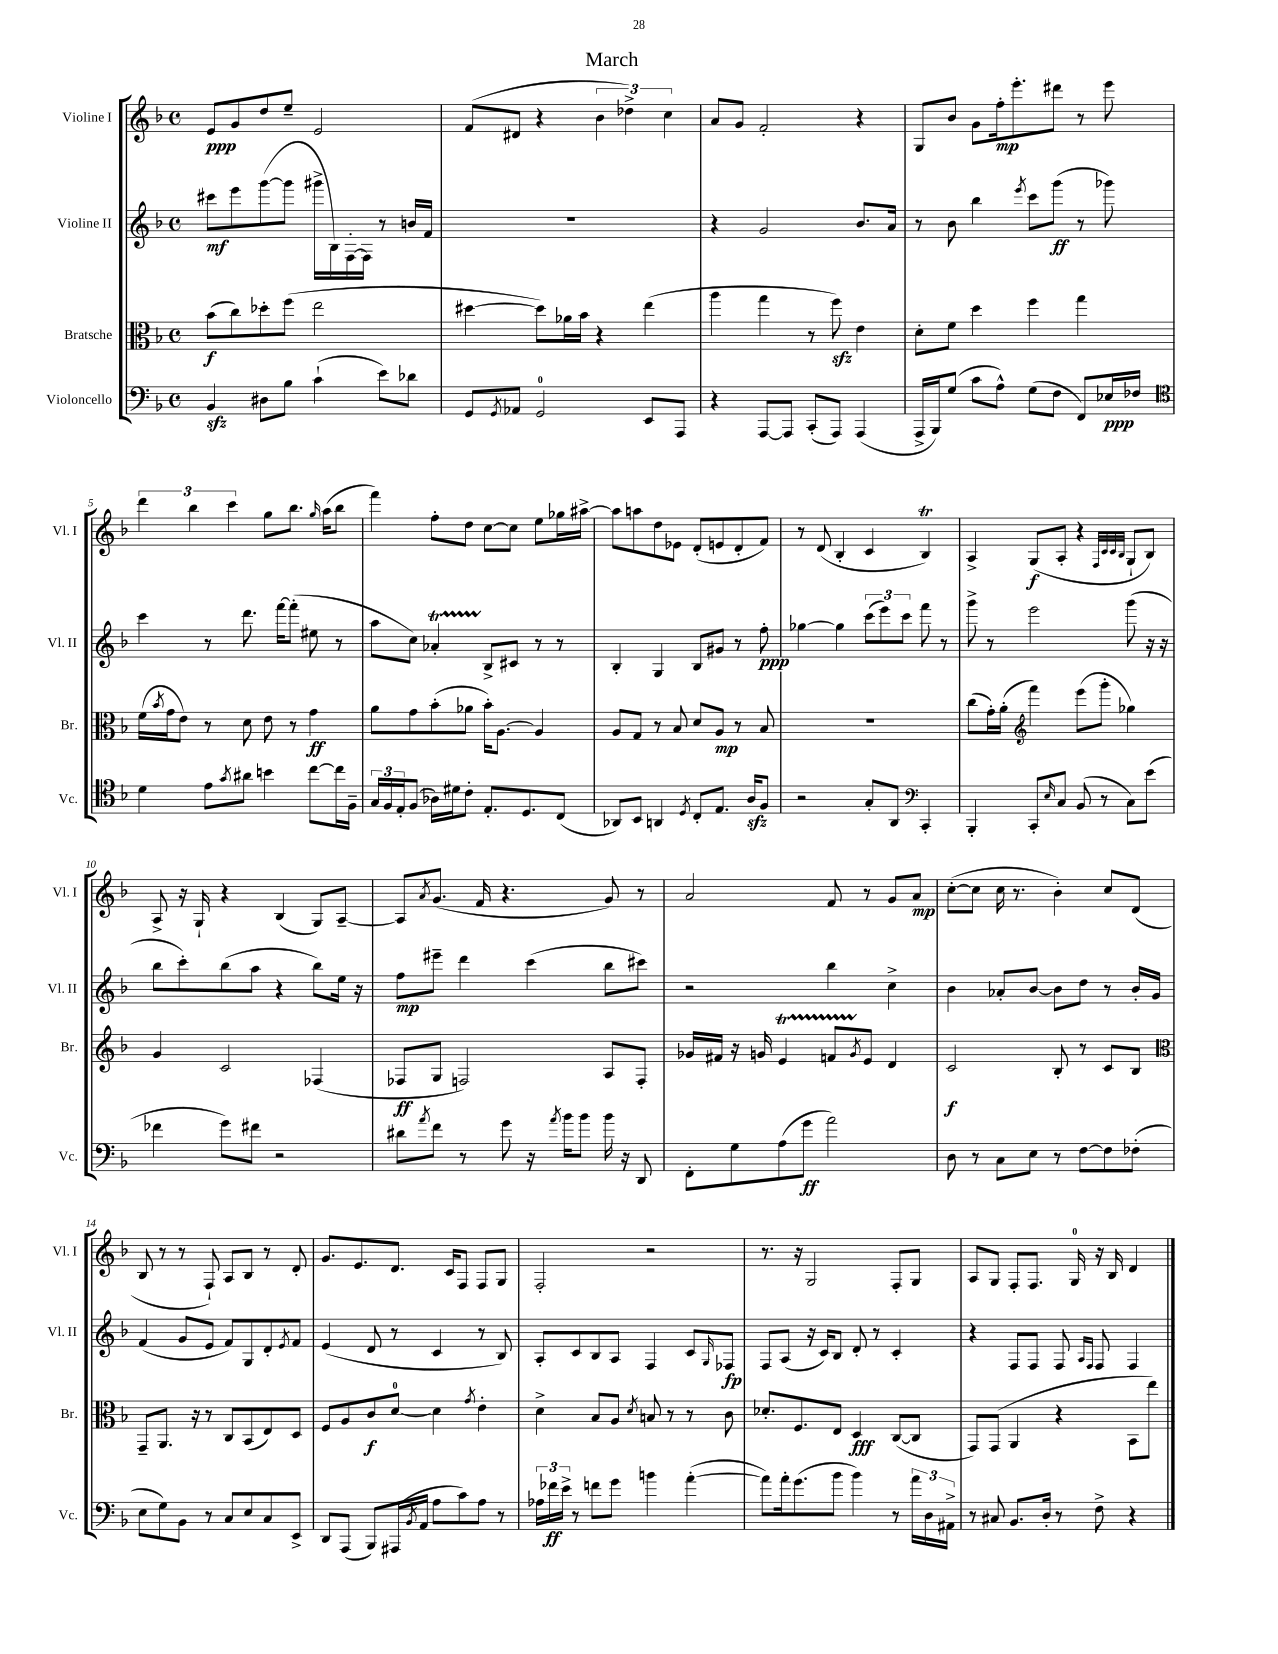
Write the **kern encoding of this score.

**kern	**kern	**kern	**kern
*staff4	*staff3	*staff2	*staff1
*clefF4	*clefC3	*clefG2	*clefG2
*k[b-]	*k[b-]	*k[b-]	*k[b-]
*M4/4	*M4/4	*M4/4	*M4/4
*met(c)	*met(c)	*met(c)	*met(c)
4BB-/	(8b-\L	8ccc#\L	8e/L
.	8cc\)	8eee\	8g/
8D#\L	8dd-'\	([8ggg\	8dd/
8B-\J	(8ff\J	8ggg\]J	8ee~/J
(4c`\	2ee\	16ggg#^\LL	2e/
.	.	16B-\)	.
.	.	[16F'\	.
.	.	16F\]JJ	.
8e\L)	.	8r	.
8d-\J	.	16b/LL	.
.	.	16f/JJ	.
=	=	=	=
8GG/L	[4dd#\	1r	(8f/L
8qGG/	.	.	.
8AA-/J	.	.	8d#/J
2GG/	8dd#\]L)	.	4r
.	16a-\L	.	.
.	16b-\JJ	.	.
.	4r	.	6b-\
.	.	.	6dd-^\)
8EE/L	(4ee\	.	.
.	.	.	6cc\
8AAA/J	.	.	.
=	=	=	=
4r	4aa\	4r	8a/L
.	.	.	8g/J
[8AAA/L	4gg\	2g/	2f'/
8AAA/]J	.	.	.
(8CC'/L	8r	.	.
8AAA/J)	8ff\)	.	.
(4AAA/	4e\	8.b-/L	4r
.	.	16a/Jk	.
=	=	=	=
16AAA^/LL	8d'\L	8r	8G/L
16BBB-/J)	.	.	.
(8G/J	8f\J	8b-\	8b-/J
8c\L	4dd\	4bb-\	8g\L
8A^^\J)	.	.	16ff'\k
.	.	.	8.eee'\
.	.	8qeee/	.
(8G\L	4ff\	8ccc\L	.
8F\J	.	(8ggg\J	8ddd#\J
8FF/L)	4gg\	8r	8r
16E-/L	.	8ggg-\)	8eee\
16F-/JJ	.	.	.
=	=	=	=
*clefC4	*	*	*
4d\	(16f\LL	4ccc\	6ddd\
.	8qb-/	.	.
.	16g\J	.	.
.	8e\J)	.	.
.	.	.	6bb-\
8e\L	8r	8r	.
.	.	.	6ccc\
8qg/	.	.	.
8a#\J	8d\	8.ddd\	.
4b\	8e\	.	8gg\L
.	.	[16fff\LK	.
.	8r	(8fff'\]J	8.bb-\J
[8cc\L	4g\	8ee#\	.
.	.	.	16qqgg/
.	.	.	(16aa\LK
16cc\]L	.	8r	8bb-\J
16F~\JJ	.	.	.
=	=	=	=
24G/LL	8a\L	8aa\L	4fff\)
24F/	.	.	.
24E'/J	.	.	.
(8F/J	8g\	8cc\J)	.
16A-\LL)	(8b-'\	4a-'/	8ff'\L
16d#\J	.	.	.
8c'\J	8a-\J	.	8dd\J
8.E'/L	16b-'\LK)	8B-^/L	[8cc\L
.	[8.A\J	.	.
.	.	8c#/J	8cc\]J
8.D/	.	.	.
.	4A/]	8r	8ee\L
(8C/J	.	8r	16gg-\L
.	.	.	[16aa#^\JJ
=	=	=	=
8AA-/L)	8A/L	4B-'/	8aa#\]L
8BB-/J	8G/J	.	8aa\
4AA/	8r	4G/	8dd\
.	8B-/	.	8e-\J
8qD/	.	.	.
8C'/L	8d/L	8B-/L	(8d'/L
8.E/J	8A/J	8g#/J	8e/
.	8r	8r	8d'/
16A/LK	.	.	.
8F/J	8B-/	8ff'\	8f/J)
=	=	=	=
2r	1r	[4gg-\	8r
.	.	.	(8d/
.	.	4gg-\]	4B-'/
8G'/L	.	(12ccc\L	4c/
.	.	12eee\)	.
8AA/J	.	.	.
.	.	12ccc\J	.
*clefF4	*	*	*
4CC'/	.	8fff\	4B-/)
.	.	8r	.
=	=	=	=
4BBB-'/	(8cc\L	8ggg^\	4A^/
.	16g'\L)	8r	.
.	(16a'\JJ	.	.
*	*clefG2	*	*
8CC'/L	4fff\)	2eee\	(8G/L
16qqE/	.	.	.
8C/J	.	.	8A'/J
(8BB-/	(8eee\L	.	4r
8r	8ggg'\J	.	.
.	.	.	32qqF/LLL
.	.	.	32qqc/
.	.	.	32qqc/
.	.	.	32qqB-/JJJ
8C\L)	4gg-\)	(8ggg\	8G`/L
(8e\J	.	16r	8B-/J)
.	.	16r	.
=	=	=	=
4f-\	4g/	8bb-\L	8A^/
.	.	8ccc'\)	16r
.	.	.	16G`/
8g\L)	2c/	(8bb-\	4r
8f#\J	.	8aa\J	.
2r	.	4r	(4B-/
.	(4F-/	8bb-\L)	8G/L)
.	.	16ee\Jk	[8A~/J
.	.	16r	.
=	=	=	=
8d#\L	8F-/L	8ff\L	8A/]L
8qa/	.	.	8qa/
8f\J	8G/J	8eee#~\J	(8.g/J
8r	2F/)	4ddd\	.
.	.	.	16f/
8g\	.	.	4.r
16r	.	(4ccc\	.
8qa/	.	.	.
16b-\LK	.	.	.
8b-\J	.	.	.
16b-\	8A/L	8bb-\L	8g/)
16r	.	.	.
8DD/	8F'/J	8ccc#\J)	8r
=	=	=	=
8FF'\L	16g-/LL	2r	2a/
.	16f#/JJ	.	.
8G\	16r	.	.
.	16g/	.	.
(8A\	4e/	.	.
8g\J	.	.	.
2a\)	8f/L	4bb-\	8f/
.	8qg/	.	.
.	8e/J	.	8r
.	4d/	4cc^\	8g/L
.	.	.	8a/J
=	=	=	=
8D\	2c/	4b-\	([8cc'\L
8r	.	.	8cc\]J
8C\L	.	8a-'/L	16cc\
.	.	.	8.r
8E\J	.	[8b-/J	.
8r	8B-'/	8b-\]L	4b-'\)
[8F\L	8r	8dd\J	.
8F\]	8c/L	8r	8cc/L
(8F-'\J	8B-/J	16b-'/LL	(8d/J
.	.	16g/JJ	.
=	=	=	=
*	*clefC3	*	*
8E\L	8GG~/L	(4f/	8B-/
8G\)	8.AA/J	.	8r
8BB-\J	.	8g/L	8r
.	16r	.	.
8r	8r	8e/J	8F`/)
8C/L	8C/L	8f/L)	8A/L
8E/	(8BB-/	8G/	8B-/J
8C/	8E/)	8d'/	8r
.	.	8qe/	.
8EE^/J	8D/J	8f/J	8d'/
=	=	=	=
8DD/L	8F/L	(4e/	8.g/L
(8AAA/J	8A/	.	.
.	.	.	8.e/
8BBB-/L)	8c/	8d/	.
(16AAA#/L	[8d/J	8r	8.d/J
8qBB-/	.	.	.
16AA/JJ	.	.	.
8A\L	4d\]	4c/	.
.	.	.	16c/LK
8c\)	.	.	8F/J
.	8qg/	.	.
8A\J	4e'\	8r	8F/L
8r	.	8B-/)	8G/J
=	=	=	=
24A-\LL	4d^\	8A'/L	2F'/
24f-\	.	.	.
24e^\JJ	.	.	.
8r	.	8c/	.
8f\L	8B-/L	8B-/	.
8g\J	8A/J	8A/J	.
.	8qd/	.	.
4b\	8B/	4F/	2r
.	8r	.	.
([4a'\	8r	8c/L	.
.	.	16qqG/	.
.	8c\	8F-/J	.
=	=	=	=
8a\]L)	8.d-'/L	8F/L	8.r
16a'\k	.	(8A/J	.
(8.g\	8.F/	.	16r
.	.	16r	2G/
.	.	16c/LK)	.
8b-\J	8E/J	8B-/J	.
4b-\)	4D/	8d'/	.
.	.	8r	.
8r	([8C/L	4c'/	8F'/L
24a\LL	8C/]J	.	8G/J
24D\	.	.	.
24AA#^\JJ	.	.	.
=	=	=	=
8r	8GG/L)	4r	8A/L
8C#/	(8GG/J	.	8G/J
8.BB-/L	4AA/	8F/L	8F'/L
.	.	8F/J	8.F/J
16D'/Jk	.	.	.
8r	4r	8F/	.
.	.	.	16G/
.	.	16qqA/LL	.
.	.	16qqF/JJ	.
8F^\	.	8F/	16r
.	.	.	16B-/
4r	8BB-\L	4F/	4d/
.	8ee\J)	.	.
==	==	==	==
*-	*-	*-	*-
